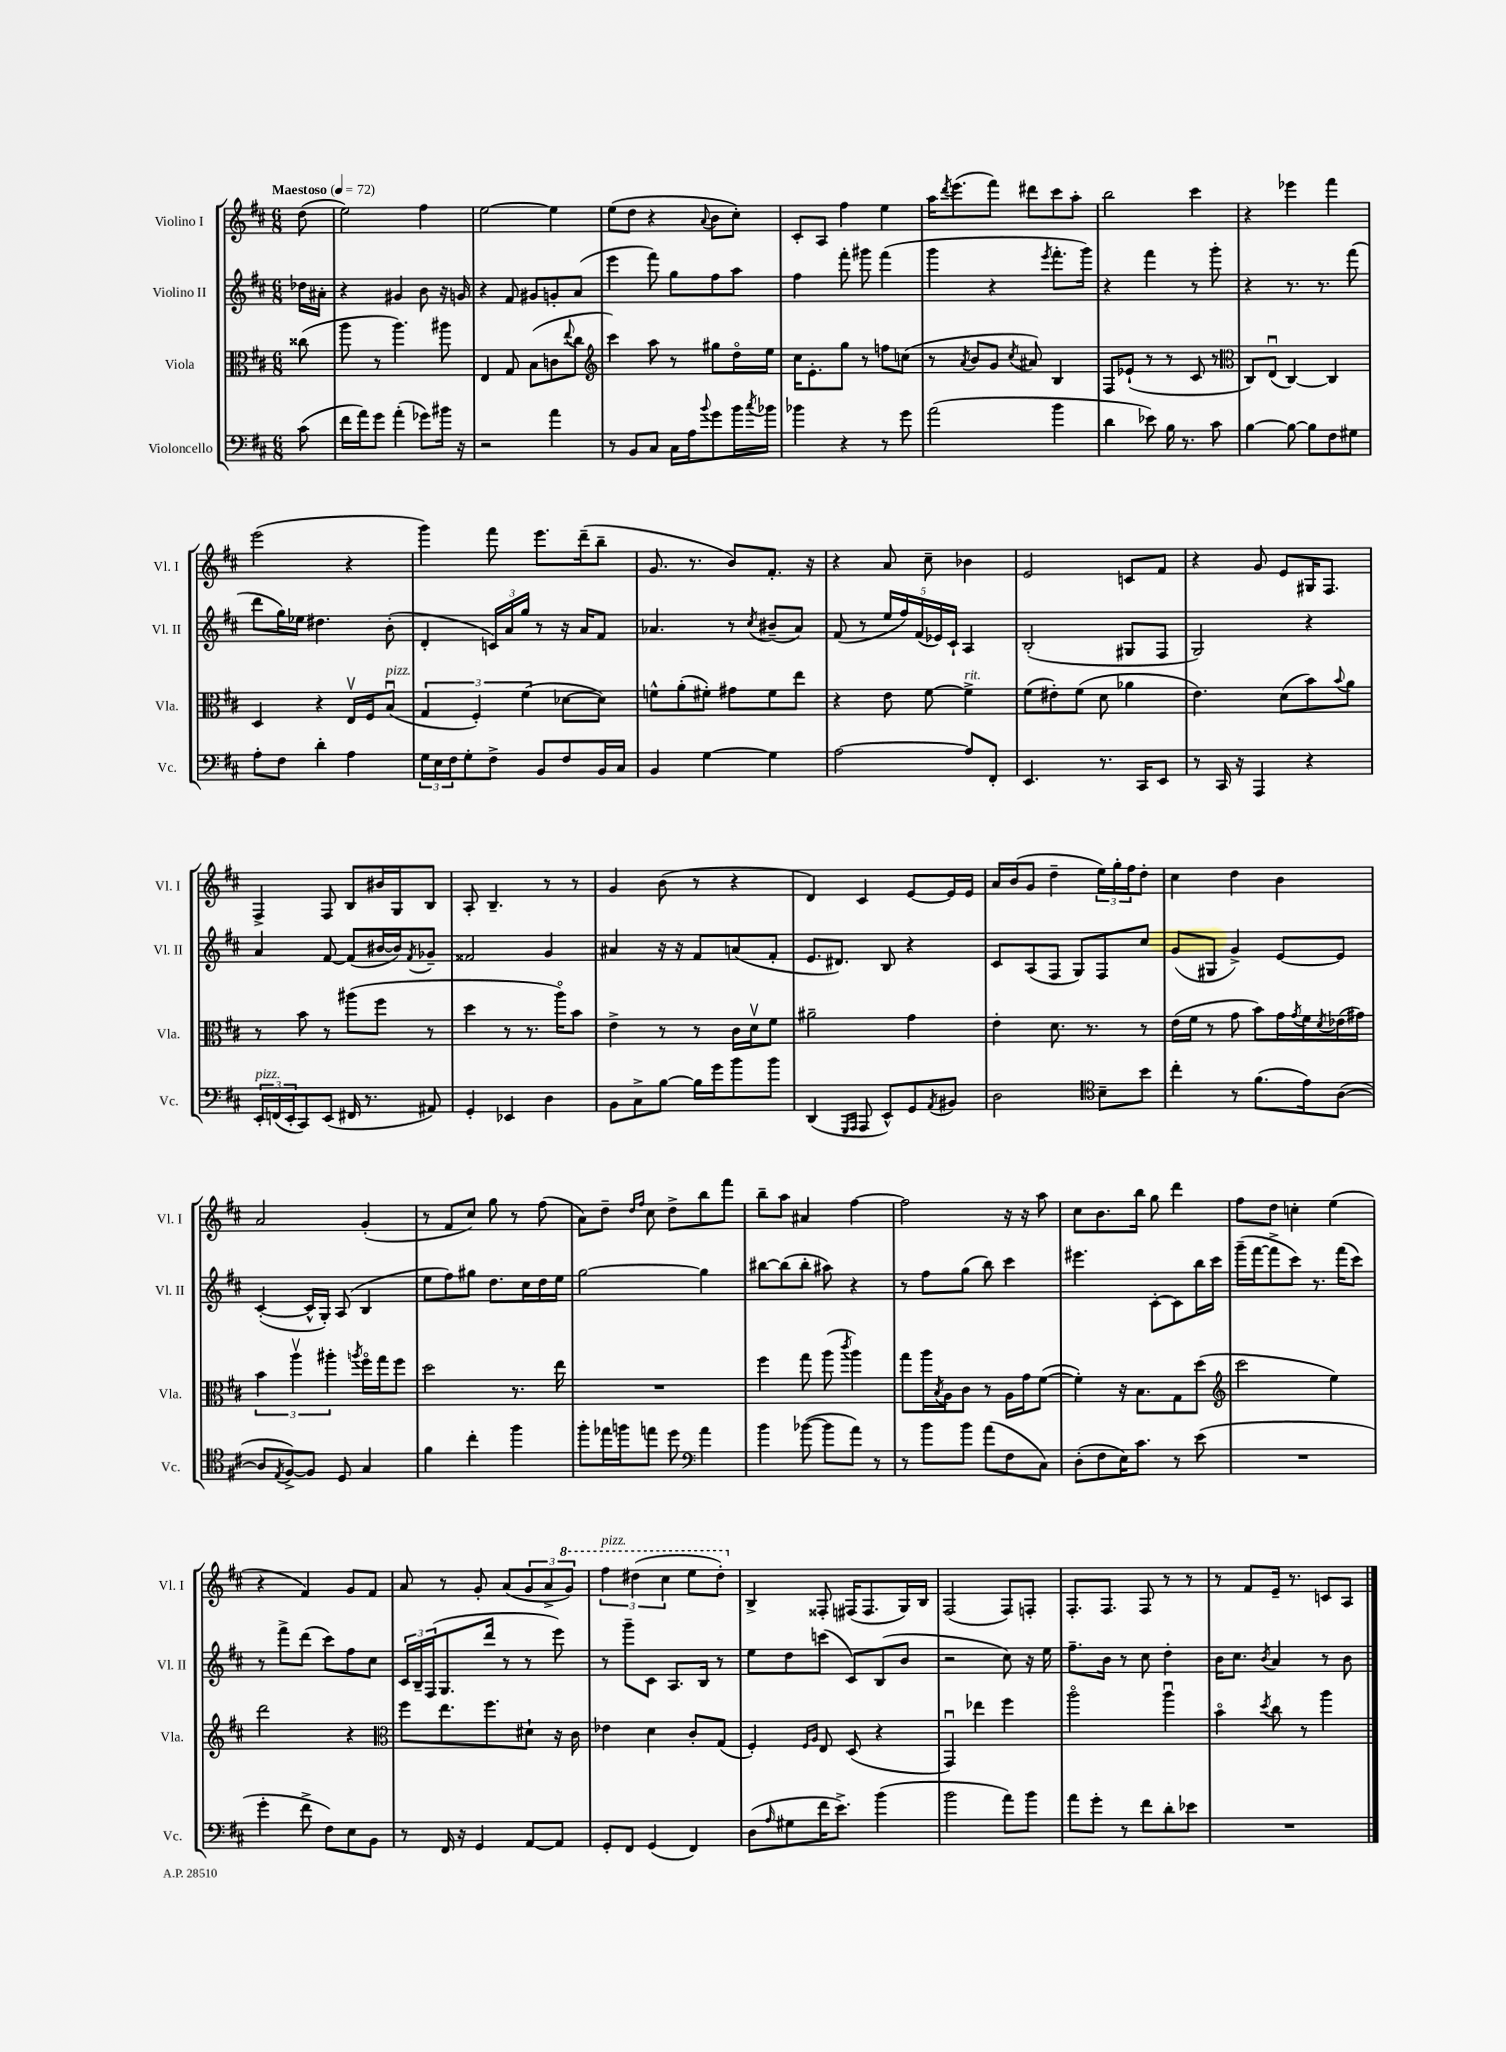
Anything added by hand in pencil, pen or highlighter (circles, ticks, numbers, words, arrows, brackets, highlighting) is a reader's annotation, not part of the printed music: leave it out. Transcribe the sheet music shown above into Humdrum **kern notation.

**kern	**kern	**kern	**kern
*staff4	*staff3	*staff2	*staff1
*clefF4	*clefC3	*clefG2	*clefG2
*k[f#c#]	*k[f#c#]	*k[f#c#]	*k[f#c#]
*M6/8	*M6/8	*M6/8	*M6/8
*MM72	*MM72	*MM72	*MM72
(8c#\	(8cc##\	16dd-\LL	(8dd\
.	.	16a#'\JJ	.
=	=	=	=
16f#\LL	8aa\	4r	2ee\)
16a\J)	.	.	.
8g\J	8r	.	.
(4a'\	4.aa\)	4g#/	.
8g-\L)	.	8b\	4ff#\
16b#\Jk	8aa#\	16r	.
16r	.	16g/	.
=	=	=	=
2r	4E/	4r	[2ee\
.	8G/	8f#/	.
.	(8B\L	8g#/L	.
4a\	8c\	8g'/	4ee\]
.	8qqee/	.	.
.	8cc#\J	(8a/J	.
=	=	=	=
*	*clefG2	*	*
8r	4ccc#\)	4eee\	(8ee\L
8BB/L	.	.	8dd\J
8C#/J	8aa\	8fff#\)	4r
16C#\LL	8r	8gg\L	.
16A\J	.	.	.
8qqb/	.	.	8qqa/
8g\	8gg#\L	8ff#\	8b\L
16b\L	16ddo\L	8aa\J	8cc#'\J)
8qcc#/	.	.	.
16b-\JJ	16ee\JJ	.	.
=	=	=	=
4b-\	16cc#\LK	4ff#\	8c#'/L
.	8.e'\	.	.
.	.	.	8A/J
4r	8gg\J	8fff#'\	4ff#\
.	8r	8ggg#\	.
8r	8ff\L	(4fff#\	4ee\
8g\	(8cc\J	.	.
=	=	=	=
(2a\	8r	4ggg\	16aa\LK
.	.	.	8qddd/
.	.	.	(8.eee\
.	8qa/	.	.
.	8b/L	.	.
.	8g/J	4r	8fff#\J)
.	8qcc#/	.	.
.	8a#/)	.	8ddd#\L
.	.	8qeee/	.
4b\	4B/	8.fff#'\L	8ccc#\
.	.	.	8aa'\J
.	.	16ggg\Jk)	.
=	=	=	=
4d\	8F#/L	4r	2bb\
.	(8e-`/J	.	.
8e-\)	8r	4fff#\	.
16B\	8r	.	.
8.r	.	.	.
.	8c#/	8r	4ccc#\
8c#\	8r	8ggg'\	.
=	=	=	=
*	*clefC3	*	*
[4B\	8C#/L)	4r	4r
.	(8Eu/J	.	.
8B\_	[4C#/)	8.r	4eee-\
8B\]L	.	.	.
.	.	8.r	.
8F#\	4C#/]	.	4fff#\
8G#\J	.	(8fff#\	.
=	=	=	=
8A'\L	4D/	8ddd\L	(2eee\
8F#\J	.	16gg\L)	.
.	.	16ee-\JJ	.
4d'\	4r	4.dd#\	.
4A\	16Ev/LL	.	4r
.	16F#/J	.	.
.	(8Bu/J	(8b'\	.
=	=	=	=
24G\LL	6G/	4d'/	4ggg\)
24E\	.	.	.
24F#\J	.	.	.
8G'\	.	.	.
.	6F#'/)	.	.
8F#^\J	.	24c/LL)	8fff#\
.	.	24a/	.
.	(6f#\	24gg/JJ	.
8BB/L	.	8r	8.eee\L
8F#/	[8d-\L	16r	.
.	.	16a/LK	(16ddd~\k
16BB/L	8d-\]J)	8f#/J	8bb~\J
16C#/JJ	.	.	.
=	=	=	=
4BB/	8f^^\L	4.a-/	8.g/
.	(8a'\	.	.
.	.	.	8.r
[4G\	8f#'\J)	.	.
.	8g#\L	8r	8b/L)
.	.	8qcc#/	.
4G\]	8f#\	(8b#~/L	8.f#'/J
.	8ee\J	8a-/J)	.
.	.	.	16r
=	=	=	=
[2A\	4r	(8f#/	4r
.	.	8r	.
.	8e\	20ee/LL	8a/
.	.	20ff#/)	.
.	.	(20f#/	.
.	[8f#\	.	8cc#~\
.	.	20e-/)	.
.	.	20c#`/JJ	.
8A/]L	4f#^\]	4A/	4b-\
8FF#'/J	.	.	.
=	=	=	=
4.EE/	(8f#\L	(2B'/	2e/
.	8e#'\)	.	.
.	(8f#\J	.	.
8.r	8d\	.	.
.	4a-\	8G#/L	8c/L
16CC#/LK	.	.	.
8EE/J	.	8F#/J	8f#/J
=	=	=	=
8r	4.e\)	2G/)	4r
16CC#/	.	.	.
16r	.	.	.
4AAA/	.	.	8g/
.	(8d\L	.	8e/L
4r	8b\)	4r	16G#/K
.	.	.	8.F#/J
.	8qqb/	.	.
.	8a\J	.	.
=	=	=	=
24EE'/LL	8r	4a/	4F#^/
(24FF/	.	.	.
24EE'/J	.	.	.
8CC#/)	8b\	.	.
(8EE/J	8r	[8f#/	8F#/
16FF#/	(8aa#\L	(8f#/]L	8B/L
8.r	.	.	.
.	8ff#\J	[16b#/L	16b#/L
.	.	16b#/]J)	16G/J
.	.	8qf#/	.
8AA#/)	8r	8g-~/J	8B/J
=	=	=	=
4GG'/	4dd\	2f##/	8A'/
.	.	.	4.B~/
4EE-/	8r	.	.
.	8.r	.	.
4D\	.	4g/	8r
.	16aao\LK)	.	.
.	8b\J	.	8r
=	=	=	=
8BB\L	4e^\	4a#/	4g/
8C#^\	.	.	.
[8B\J	8r	16r	(8b\
.	.	16r	.
16B\]LL	8r	8f#/L	8r
16g\J	.	.	.
8b\	16c#\LL	(8a/	4r
.	16dv\J	.	.
8b\J	8f#\J	8f#'/J	.
=	=	=	=
(4DD/	2a#~\	8.e/L	4d/)
.	.	8.d#/J)	.
16qqGGG/LL	.	.	.
16qqAAA/JJ	.	.	.
8AAA/	.	.	4c#/
8EE^^/L)	.	8B/	.
8GG/	4g\	4r	[8e/L
8qAA/	.	.	.
8BB#/J	.	.	16e/]L
.	.	.	16e/JJ
=	=	=	=
2D\	4e'\	8c#/L	16a/LL
.	.	.	(16b/J
.	.	(8A/	8g/J
.	8.d\	8F#/J	4dd~\
.	.	8G/L)	.
.	8.r	.	.
*clefC4	*	*	*
8B~\L	.	8F#/	24ee\LL)
.	.	.	24gg'\
.	.	.	24ff#\J
8b\J	8r	8cc#/J	8dd'\J
=	=	=	=
4cc#'\	(16e\LL	(8g/L	4cc#\
.	16f#\JJ	.	.
.	8r	8G#/J	.
8r	8g\	4g^/)	4dd\
(8.f#\L	8b\L)	.	.
.	16g\L	[8e/L	4b\
.	8qg/	.	.
16e\k)	16f#\	.	.
.	8qd/	.	.
([8A\J	(16e-\	8e/]J	.
.	16g#\JJ)	.	.
=	=	=	=
8A/]L	6b\	([4c#'/	2a/
8qE/	.	.	.
[8F#^/)	.	.	.
.	6aav\	.	.
8F#/]J	.	16c#^^/]LL	.
.	.	16G'/JJ)	.
.	6aa#'\	.	.
8D/	.	(8A/	.
.	8qaa/	.	.
4G/	16ff#o\LL	4B/	(4g'/
.	16gg\J	.	.
.	8ff#\J	.	.
=	=	=	=
4f#\	2dd\	8ee\L	8r
.	.	8ff#\)	8f#/L
4cc#'\	.	8gg#\J	8cc#/J)
.	.	8.dd\L	8gg\
4ff#\	8.r	.	8r
.	.	16cc#\L	.
.	.	16dd\	(8ff#\
.	16ee\	16ee\JJ	.
=	=	=	=
8ff#'\L	2.r	[2gg\	8a\L)
16ee-\L	.	.	8dd~\J
16ff\J	.	.	.
.	.	.	16qqdd/LL
.	.	.	16qqff#/JJ
8ee\J	.	.	8cc#\
8dd\	.	.	8dd^\L
*clefF4	*	*	*
4a\	.	4gg\]	8bb\
.	.	.	8fff#\J
=	=	=	=
4b\	4ff#\	[8bb#\L	8bb~\L
.	.	(8bb#\]	8aa\J
([8b-\	8gg\	8bb#'\J	4a#/
8b-\]L	(8aa\	8aa#\)	.
.	8qccc#/	.	.
8a\J)	4aa\)	4r	[4ff#\
8r	.	.	.
=	=	=	=
8r	8gg\L	8r	2ff#\]
8b\L	16aa\L	8ff#\L	.
.	8qB/	.	.
.	16A\J	.	.
8b\J	8c#\J	(8gg\J	.
(8a\L	8r	8bb\)	.
8F#\	16A\LL	4ccc#\	16r
.	16g\J	.	16r
8C#\J)	([8f#\J	.	8aa\
=	=	=	=
(8D'\L	4f#'\])	4.eee#\	8cc#\L
8F#\	.	.	8.b\
16E\K)	16r	.	.
8.c#\J	8.B\L	.	16bb\Jk
.	.	[8c#'\L	8gg\
8r	8G\	8c#\]	4ddd\
(8e\	(8dd\J	16bb\L	.
.	.	16ccc#\JJ	.
=	=	=	=
*	*clefG2	*	*
2.r	2ccc#\	(16ggg~\LL	8ff#\L
.	.	[16fff#\J	.
.	.	8fff#^\]	8dd\J
.	.	8ccc#\J)	4cc'\
.	.	8.r	.
.	4ee\)	.	(4ee\
.	.	(16fff#\LK	.
.	.	8ccc#\J)	.
=	=	=	=
4g'\	2ddd\	8r	4r
.	.	8fff#^\L	.
8f#^\	.	(8ddd\J	4f#/)
8F#\L)	.	8ccc#\L)	.
8E\	4r	8ff#\	8g/L
8BB\J	.	8cc#\J	8f#/J
=	=	=	=
*	*clefC3	*	*
8r	8ff#\L	24c#/LL	8a/
.	.	24B~/	.
.	.	(24F#/J	.
16FF#/	8.ee\	8.G/	8r
16r	.	.	.
4GG/	.	.	8g'/
.	8.ff#\	16ddd/Jk	.
.	.	8r	(8a/L
[8AA/L	8d#`\J	8r	12g/
.	.	.	12a^/
8AA/]J	16r	8eee\)	.
.	.	.	12gg/J)
.	16c#\	.	.
=	=	=	=
8GG'/L	4e-\	8r	6fff#\
8FF#/J	.	8ggg~\L	.
.	.	.	(6ddd#\
(4GG/	4d\	8c#\J	.
.	.	.	6ccc#\
.	.	8.A/L	.
4FF#/)	8c#'/L	.	8eee\L
.	.	16B/Jk	.
.	(8G/J	8r	8ddd#'\J)
=	=	=	=
(8D\L	4F#'/)	8ee\L	4B^/
16qqA/	.	.	.
8G#\	.	8dd\	.
.	16qqF#/LL	.	.
.	16qqA/JJ	.	.
16f#\K	8E/	(8ccc\J	8F##'/
8.e^\J)	.	.	.
.	(8D/	8c#/L)	(16F#/LK
.	.	.	8.F#/
(4b\	4r	(8B/	.
.	.	8b/J	16G/L)
.	.	.	16B/JJ
=	=	=	=
2b\	4GGu/)	2r	(2F#/
.	4ee-\	.	.
8a\L)	4ff#\	8cc#\)	8F#/L)
8b\J	.	16r	8F'/J
.	.	16ee\	.
=	=	=	=
8a\L	2aao\	8.ff#~\L	8.F#'/L
8g'\J	.	.	.
.	.	16b\Jk	8.F#/J
8r	.	8r	.
8f#\L	.	8cc#\	8F#/
8d'\	4aau\	4dd'\	8r
8e-\J	.	.	8r
=	=	=	=
2.r	4bo\	16b\LK	8r
.	.	8.cc#\J	.
.	.	.	8f#/L
.	8qdd/	8qb/	.
.	8cc#\	4a/	16e~/Jk
.	.	.	8.r
.	8r	.	.
.	4aa\	8r	8c/L
.	.	8b\	8A/J
==	==	==	==
*-	*-	*-	*-
